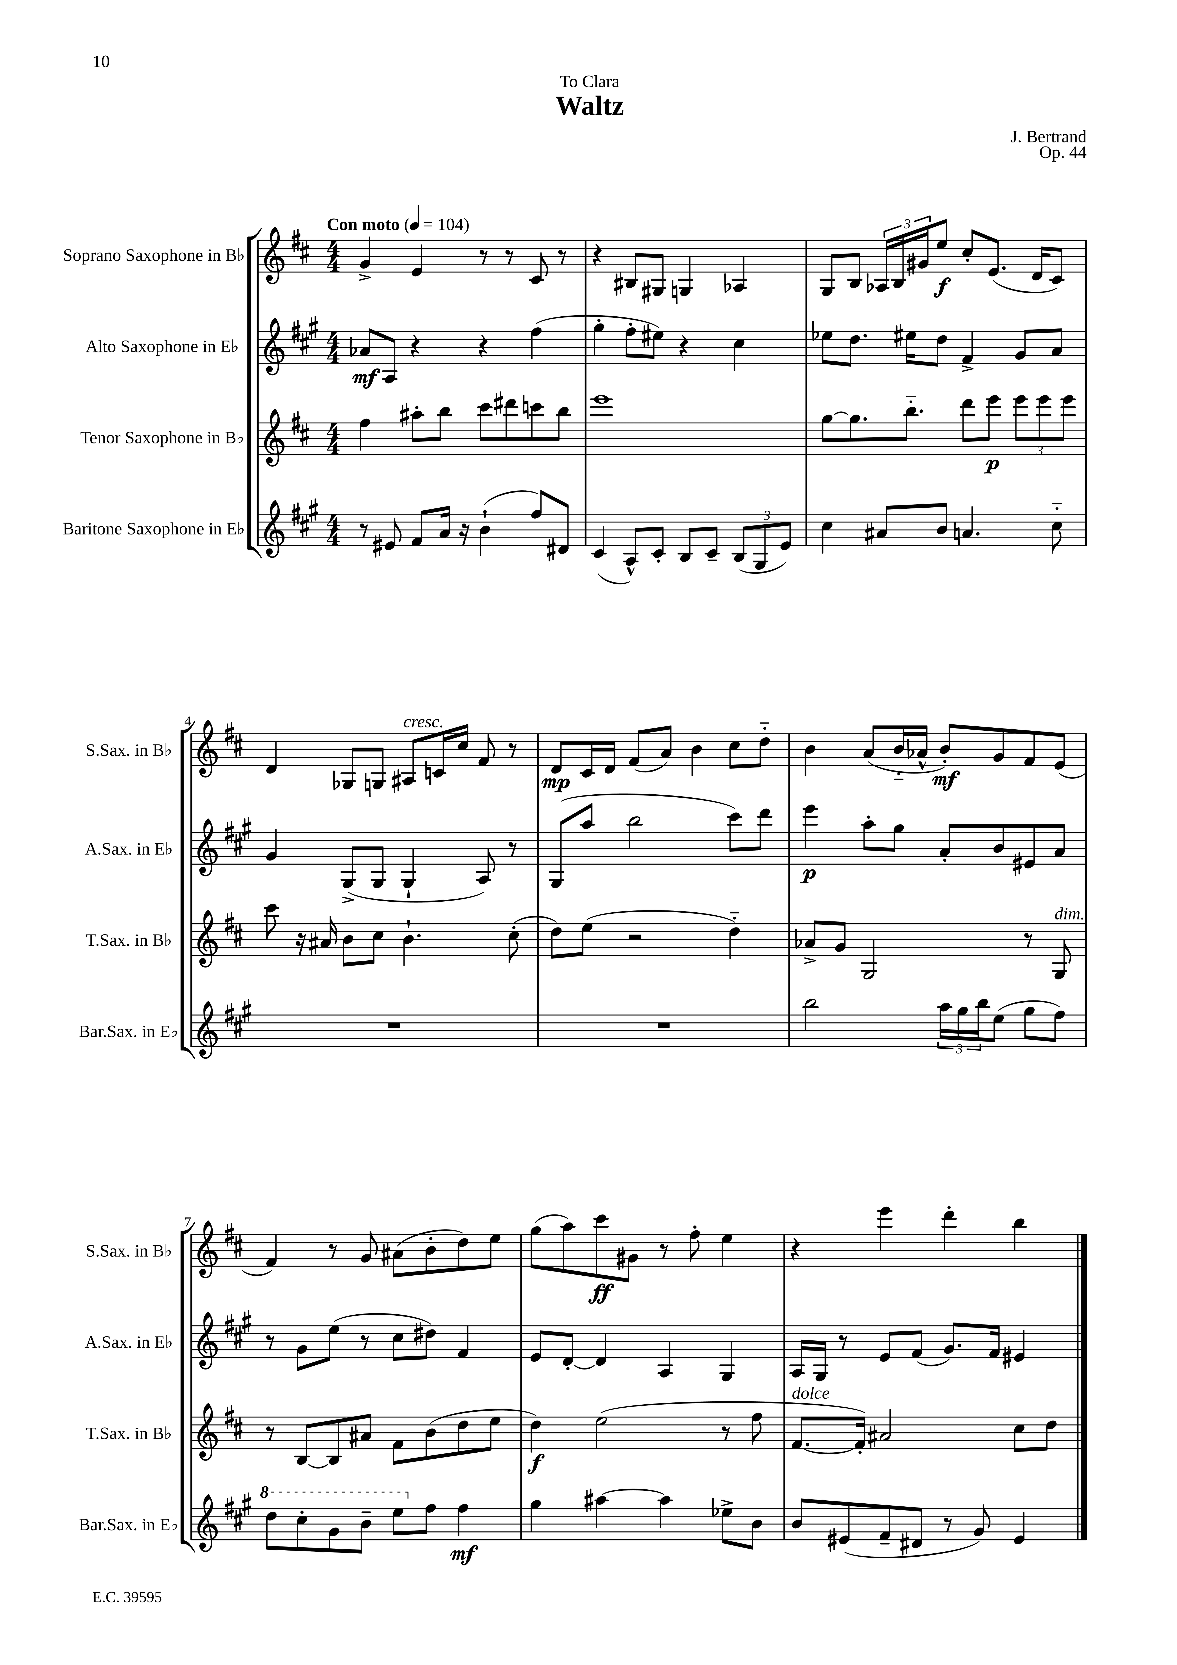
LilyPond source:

\header { title = "Waltz" composer = "J. Bertrand" dedication = "To Clara" opus = "Op. 44" }
<<
\new StaffGroup <<
\new Staff = "s0" \with { instrumentName = "Soprano Saxophone in Bb" shortInstrumentName = "S.Sax. in Bb" } {
    \clef treble \key d \major \numericTimeSignature \time 4/4 \tempo "Con moto" 4 = 104
    g'4-> e'4 r8 r8 cis'8 r8 |
    r4 bis8 gis8 g4 aes4 |
    g8 b8 \tuplet 3/2 { aes16 b16 gis'16 } e''8\f cis''8-. e'8.( d'16 cis'8) |
    d'4 ges8 g8 ais8^\markup { \italic "cresc." } c'16 cis''16 fis'8 r8 |
    d'8\mp cis'16 d'16 fis'8( a'8) b'4 cis''8 d''8-_ |
    b'4 a'8( b'16-_ aes'16-^ b'8-.\mf) g'8 fis'8 e'8( |
    fis'4) r8 g'8 ais'8( b'8-. d''8) e''8 |
    g''8( a''8) cis'''8\ff gis'8 r8 fis''8-. e''4 |
    r4 e'''4 d'''4-. b''4 \bar "|." |
}
\new Staff = "s1" \with { instrumentName = "Alto Saxophone in Eb" shortInstrumentName = "A.Sax. in Eb" } {
    \clef treble \key a \major \numericTimeSignature \time 4/4
    aes'8\mf a8 r4 r4 fis''4( |
    gis''4-. fis''8-. eis''8) r4 cis''4 |
    ees''8 d''8. eis''16 d''8 fis'4-> gis'8 a'8 |
    gis'4 gis8->( gis8 gis4-! a8) r8 |
    gis8( a''8 b''2 cis'''8) d'''8 |
    e'''4\p a''8-. gis''8 a'8-. b'8 eis'8 a'8 |
    r8 gis'8 e''8( r8 cis''8 dis''8) fis'4 |
    e'8 d'8~-. d'4 a4 gis4 |
    a16 gis16 r8 e'8 fis'8( gis'8.) fis'16 eis'4 \bar "|." |
}
\new Staff = "s2" \with { instrumentName = "Tenor Saxophone in Bb" shortInstrumentName = "T.Sax. in Bb" } {
    \clef treble \key d \major \numericTimeSignature \time 4/4
    fis''4 ais''8-. b''8 cis'''8 dis'''8 c'''8 b''8 |
    e'''1 |
    g''8~ g''8. b''8.-_ d'''8 e'''8\p \tuplet 3/2 { e'''8 e'''8 e'''8 } |
    cis'''8 r16 ais'16 b'8 cis''8 b'4.-! cis''8-.( |
    d''8) e''8( r2 d''4-_) |
    aes'8-> g'8 g2 r8 g8^\markup { \italic "dim." } |
    r8 b8~ b8 ais'8 fis'8 b'8( d''8 e''8 |
    d''4\f) e''2( r8 fis''8 |
    fis'8.~^\markup { \italic "dolce" } fis'16-.) ais'2 cis''8 d''8 \bar "|." |
}
\new Staff = "s3" \with { instrumentName = "Baritone Saxophone in Eb" shortInstrumentName = "Bar.Sax. in Eb" } {
    \clef treble \key a \major \numericTimeSignature \time 4/4
    r8 eis'8 fis'8 a'16 r16 b'4-!( fis''8) dis'8 |
    cis'4( a8-^) cis'8-. b8 cis'8-- \tuplet 3/2 { b8( gis8 e'8) } |
    cis''4 ais'8 b'8 a'4. cis''8-_ |
    R1 |
    R1 |
    b''2 \tuplet 3/2 { a''16 gis''16 b''16 } e''8( gis''8 fis''8) |
    \ottava #1 d'''8 cis'''8-. gis''8 b''8-- e'''8 \ottava #0 fis''8 fis''4\mf |
    gis''4 ais''4~ ais''4 ees''8-> b'8 |
    b'8 eis'8( fis'8-- dis'8 r8 gis'8) eis'4 \bar "|." |
}
>>
>>
